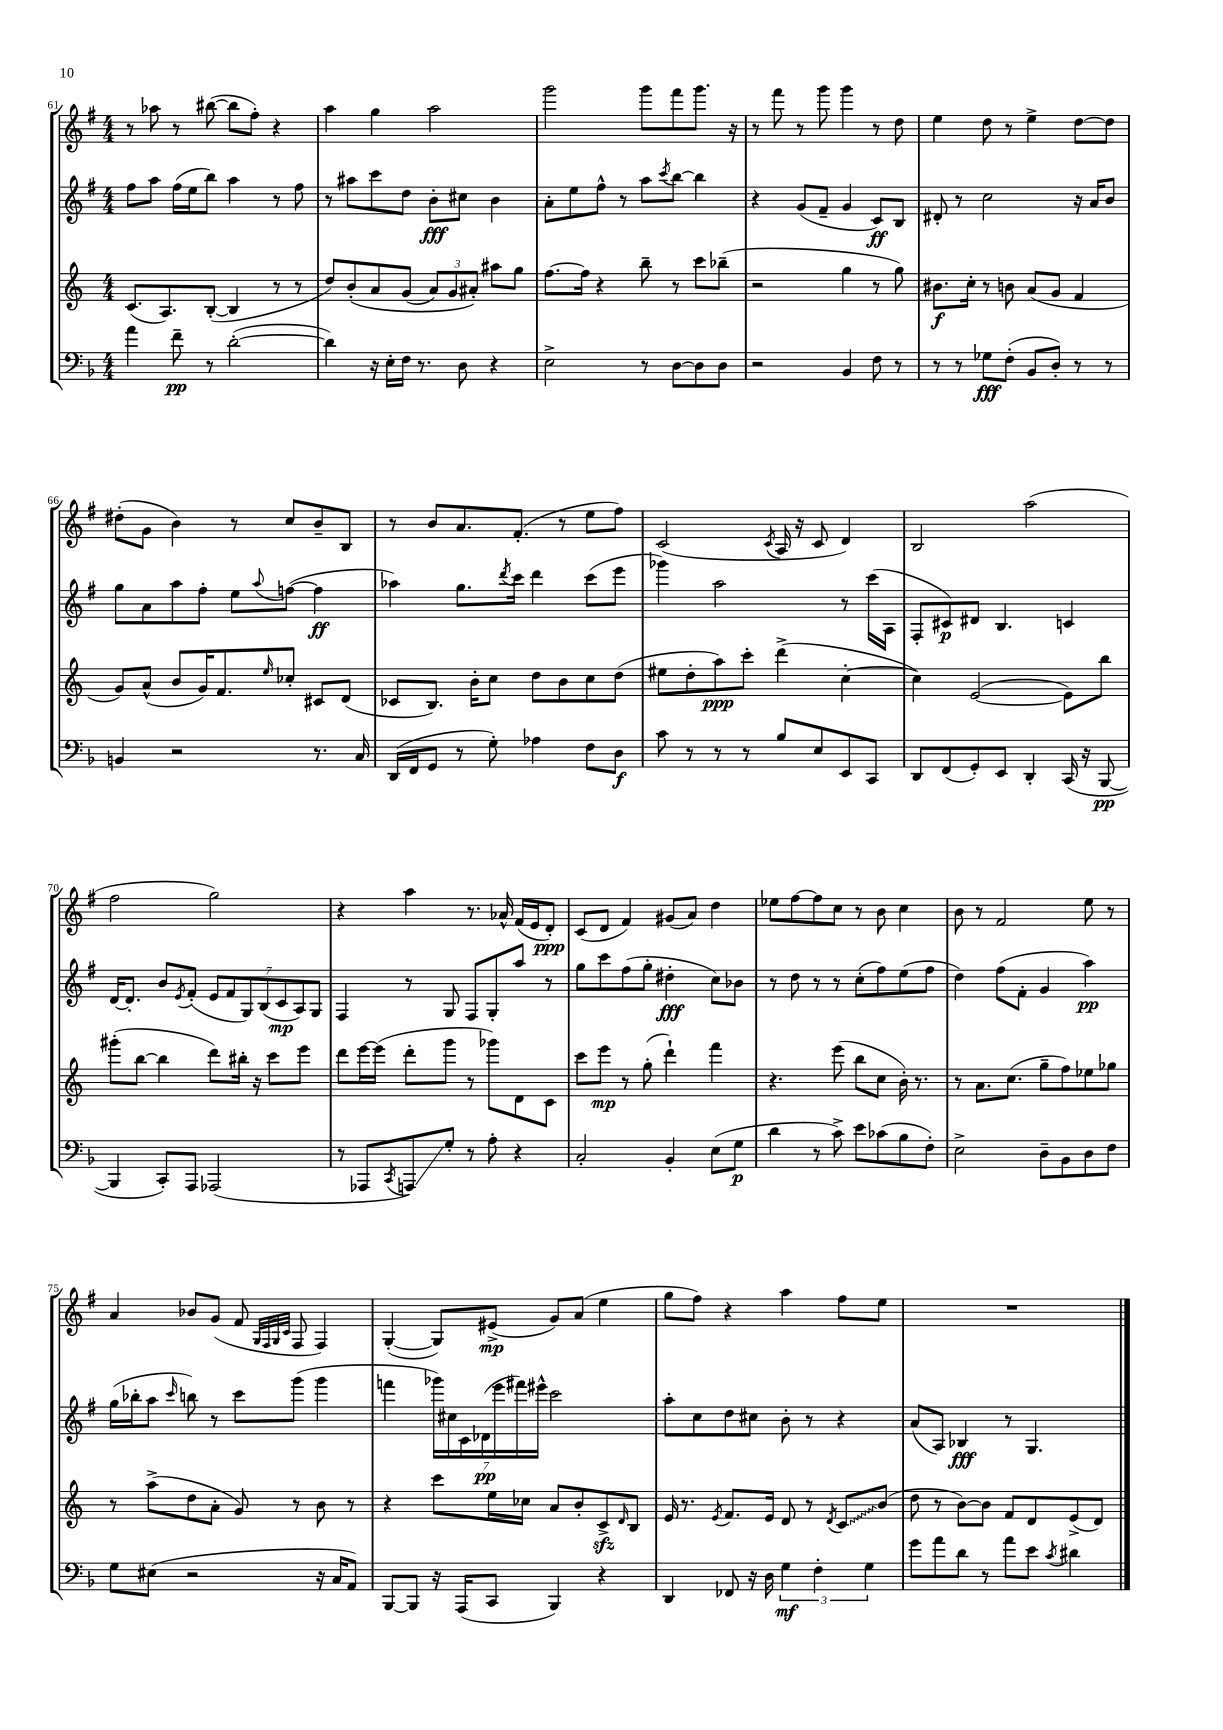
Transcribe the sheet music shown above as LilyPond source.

<<
\new StaffGroup <<
\new Staff = "s0" {
    \clef treble \key g \major \numericTimeSignature \time 4/4
    r8 aes''8 r8 bis''8~( bis''8 fis''8-.) r4 |
    a''4 g''4 a''2 |
    g'''2 g'''8 fis'''8 g'''8. r16 |
    r8 fis'''8 r8 g'''8 g'''4 r8 d''8 |
    e''4 d''8 r8 e''4-> d''8~ d''8 |
    dis''8-.( g'8 b'4) r8 c''8 b'8-- b8 |
    r8 b'8 a'8. fis'8.-.( r8 e''8 fis''8) |
    c'2( \acciaccatura { c'8 } a16 r16 c'8 d'4) |
    b2 a''2( |
    fis''2 g''2) |
    r4 a''4 r8. aes'16-^ fis'16( e'16 d'8-.\ppp) |
    c'8( d'8 fis'4) gis'8( a'8) d''4 |
    ees''8 fis''8~ fis''8 c''8 r8 b'8 c''4 |
    b'8 r8 fis'2 e''8 r8 |
    a'4 bes'8 g'8( fis'8 \grace { g32 fis32 g32 c'32 } fis8 fis4) |
    g4~-.( g8) eis'8->\mp( g'8) a'8( e''4 |
    g''8 fis''8) r4 a''4 fis''8 e''8 |
    R1 \bar "|." |
}
\new Staff = "s1" {
    \clef treble \key g \major \numericTimeSignature \time 4/4
    fis''8 a''8 fis''16( e''16 b''8) a''4 r8 fis''8 |
    r8 ais''8 c'''8 d''8 b'8-.\fff cis''8 b'4 |
    a'8-. e''8 fis''8-^ r8 a''8 \acciaccatura { c'''8 } b''8~ b''4 |
    r4 g'8( fis'8-- g'4 c'8\ff) b8 |
    dis'8-. r8 c''2 r16 a'16 b'8 |
    g''8 a'8 a''8 fis''8-. e''8 \appoggiatura { a''8 } f''8~( f''4\ff |
    aes''4) g''8. \acciaccatura { d'''8 } c'''16 d'''4 c'''8( e'''8 |
    ges'''4) a''2 r8 c'''16( a16 |
    fis8-. cis'8\p) dis'8 b4. c'4 |
    d'16~ d'8.-. b'8 \acciaccatura { e'8 } fis'8-.( \tuplet 7/4 { e'8 fis'8 g8) b8( c'8\mp a8) g8 } |
    fis4 r8 g8 fis8 g8-. a''8 r8 |
    g''8 c'''8 fis''8( g''8-. dis''4-.\fff c''8) bes'8 |
    r8 d''8 r8 r8 c''8-.( fis''8) e''8( fis''8 |
    d''4) fis''8( fis'8-. g'4 a''4\pp) |
    g''16( bes''16-. a''8 \grace { c'''16 } b''8) r8 c'''8 g'''8( g'''4 |
    f'''4 \tuplet 7/4 { ges'''16) cis''16 c'16 des'16\pp( e'''16 fis'''16) eis'''16-^ } c'''2 |
    a''8-. c''8 d''8 cis''8 b'8-. r8 r4 |
    a'8( a8) bes4\fff r8 g4. \bar "|." |
}
\new Staff = "s2" {
    \clef treble \key c \major \numericTimeSignature \time 4/4
    c'8.( a8.) b8~-.( b4 r8 r8 |
    d''8) b'8-.\( a'8 g'8( \tuplet 3/2 { a'8) g'8 ais'8-.\) } ais''8 g''8 |
    f''8.~ f''16 r4 b''8-- r8 c'''8 bes''8--( |
    r2 g''4 r8 g''8) |
    bis'8.\f c''16-. r8 b'8 a'8( g'8 f'4 |
    g'8) a'8-^( b'8 g'16) f'8. \grace { e''16 } ces''8-. cis'8 d'8( |
    ces'8 b8.) b'16-. c''8 d''8 b'8 c''8 d''8( |
    eis''8 d''8-. a''8\ppp) c'''8-. d'''4->( c''4~-. |
    c''4) e'2~( e'8) b''8 |
    gis'''8-.( b''8~ b''4 d'''8) bis''16-. r16 c'''8 e'''8 |
    d'''8 e'''16~ e'''16( d'''8-. g'''8 r8 ges'''8) d'8 c'8 |
    c'''8 e'''8\mp r8 g''8-.( d'''4-!) f'''4 |
    r4. e'''8( b''8 c''8 b'16-.) r8. |
    r8 a'8. c''8.( g''8-- f''8) ees''8 ges''8 |
    r8 a''8->( d''8 a'8-. g'8) r8 b'8 r8 |
    r4 c'''8 e''16 ces''16 a'8 b'8-. c'8->\sfz \grace { d'16 } b8 |
    e'16 r8. \acciaccatura { e'8 } f'8. e'16 d'8 r8 \acciaccatura { d'8 } \once \override Glissando.style = #'zigzag c'8\glissando b'8( |
    d''8 r8 b'8~) b'8 f'8 d'8 e'8->( d'8) \bar "|." |
}
\new Staff = "s3" {
    \clef bass \key f \major \numericTimeSignature \time 4/4
    a'4 f'8--\pp r8 d'2~-.( |
    d'4) r16 e16-. f16 r8. d8 r4 |
    e2-> r8 d8~ d8 d8 |
    r2 bes,4 f8 r8 |
    r8 r8 ges8\fff f8-.( bes,8 d8-.) r8 r8 |
    b,4 r2 r8. c16 |
    d,16( f,16 g,8 r8 g8-.) aes4 f8 d8\f |
    c'8 r8 r8 r8 bes8 e8 e,8 c,8 |
    d,8 f,8( g,8-.) e,8 d,4-. c,16( r16 bes,,8~\pp |
    bes,,4 c,8-.) a,,8 aes,,2( |
    r8 aes,,8 \acciaccatura { c,8 } a,,8\glissando) g8-. r8 a8-. r4 |
    c2-. bes,4-. e8( g8\p |
    d'4 r8 c'8->) e'8 ces'8( bes8 f8-.) |
    e2-> d8-- bes,8 d8 f8 |
    g8 eis8( r2 r16 c16 a,8) |
    bes,,8~ bes,,8 r16 a,,16( c,8 bes,,4) r4 |
    d,4 fes,8 r16 d16 \tuplet 3/2 { g4\mf f4-. g4 } |
    g'8 a'8 d'8 r8 a'8 e'8 \acciaccatura { c'8 } dis'4 \bar "|." |
}
>>
>>
\layout { \context { \Score currentBarNumber = #61 } }
